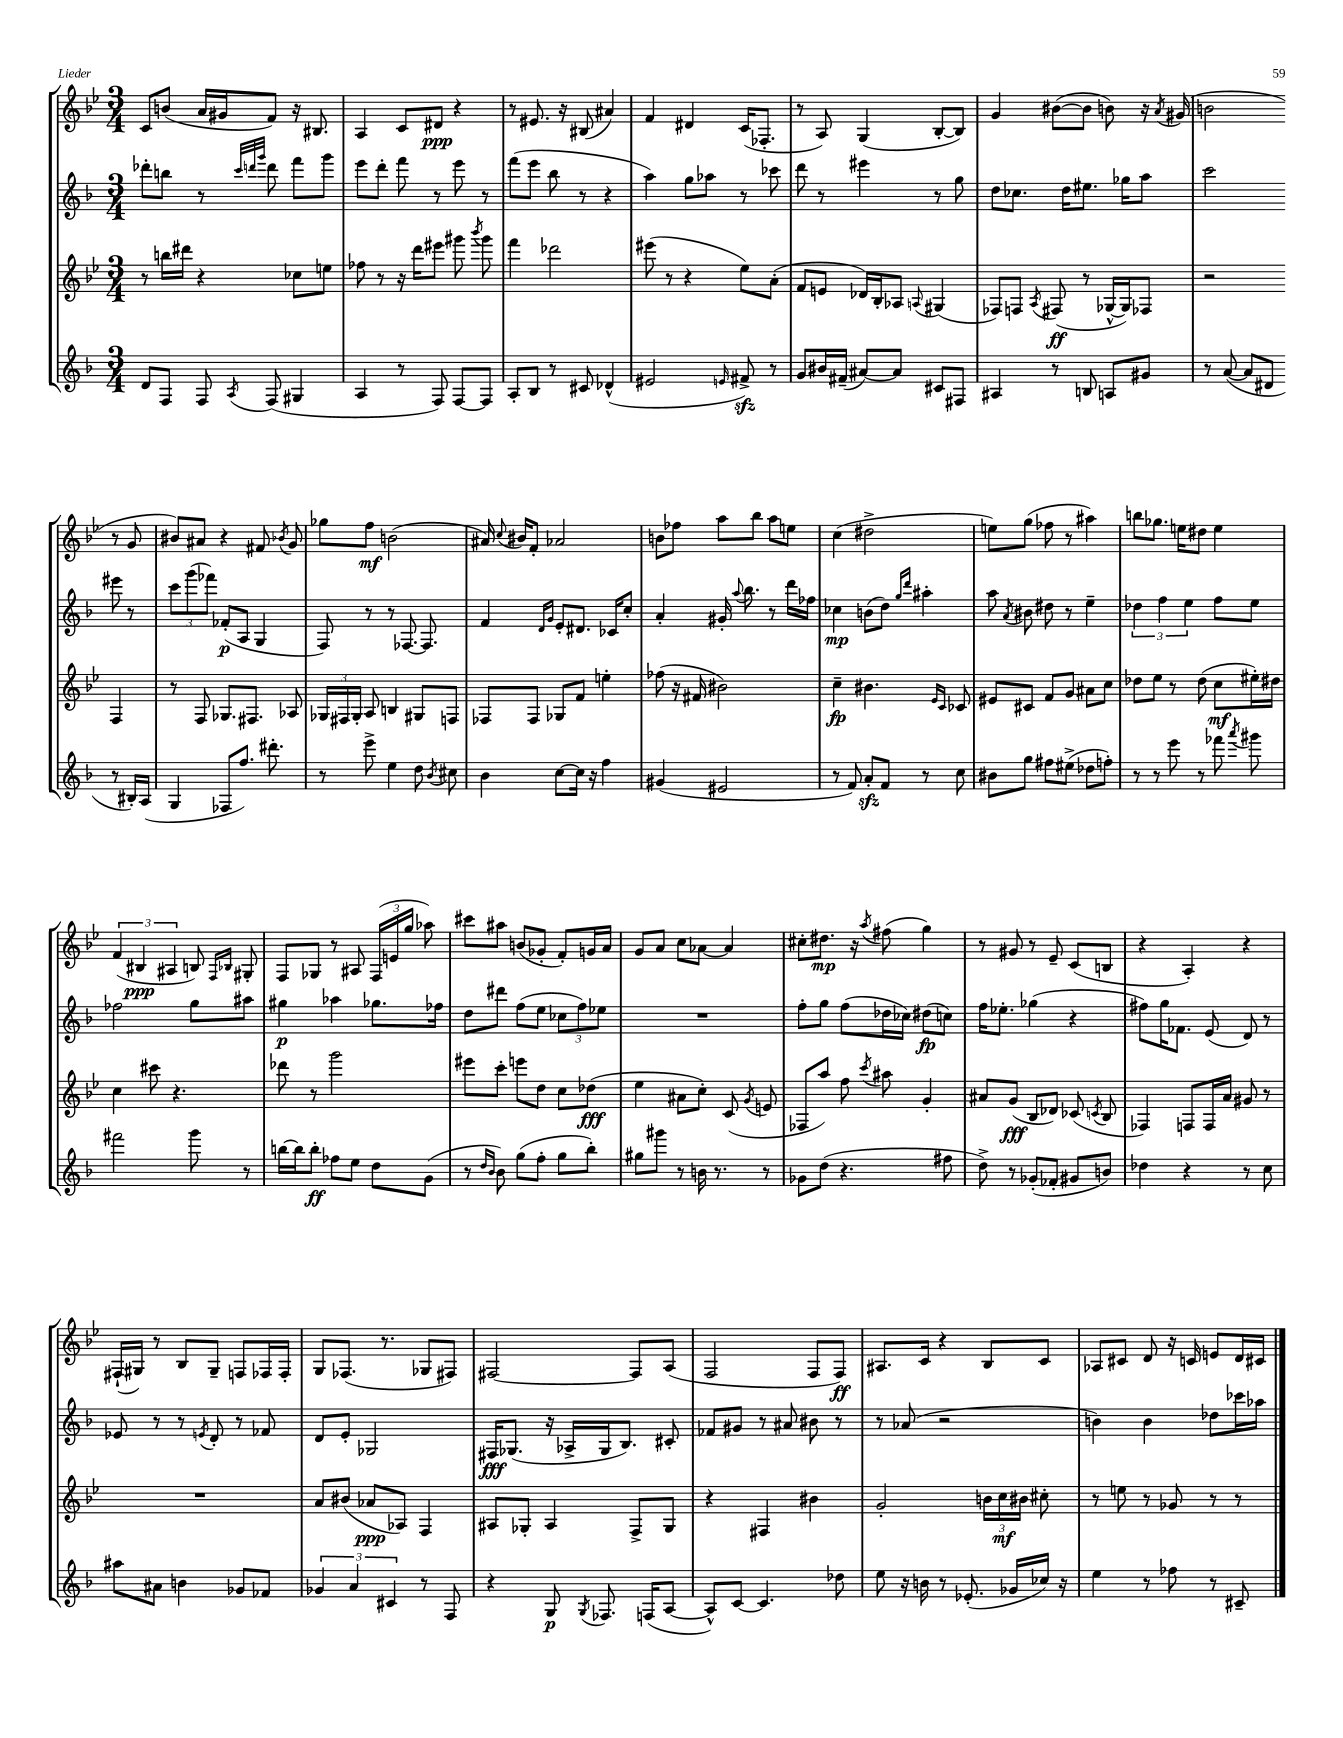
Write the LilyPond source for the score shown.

<<
\new StaffGroup <<
\new Staff = "s0" {
    \clef treble \key bes \major \numericTimeSignature \time 3/4
    \autoBeamOff c'8[ b'8]( a'16[ gis'16 f'8]) r16 bis8. |
    a4 c'8[ dis'8]\ppp r4 |
    r8 eis'8. r16 bis8( ais'4) |
    f'4 dis'4 c'16[( fes8.]-. |
    r8 a8) g4( bes8[~-. bes8]) |
    g'4 bis'8[~( bis'8] b'8) r16 \acciaccatura { a'8 } gis'16( |
    b'2 r8 g'8 |
    bis'8[) ais'8] r4 fis'8 \acciaccatura { bes'8 } g'8 |
    ges''8[ f''8]\mf b'2( |
    ais'16) \appoggiatura { c''8 } bis'16[ f'8]-. aes'2 |
    b'8[ fes''8] a''8[ bes''8] a''8[ e''8] |
    c''4( dis''2-> |
    e''8[) g''8]( fes''8 r8 ais''4) |
    b''8[ ges''8.] e''16[ dis''8] e''4 |
    \tuplet 3/2 { f'4( bis4\ppp ais4 } b8) \grace { f16[ bes16] } gis8-. |
    f8[ ges8] r8 ais8 \tuplet 3/2 { f16[( e'16 g''16] } aes''8) |
    cis'''8[ ais''8] b'8[( ges'8]-. f'8[-.) g'16 a'16] |
    g'8[ a'8] c''8[ aes'8]~ aes'4 |
    cis''8[-. dis''8.]\mp r16 \acciaccatura { a''8 } fis''8( g''4) |
    r8 gis'8 r8 ees'8-- c'8[( b8] |
    r4 a4-.) r4 |
    fis16[-!( gis16]) r8 bes8[ gis8]-- f8[ fes16 fes16]-. |
    g8[ fes8.]( r8. ges8[ fis8]) |
    fis2~ fis8[ a8]( |
    f2 f8[ f8]\ff) |
    ais8.[ c'16] r4 bes8[ c'8] |
    aes8[ cis'8] d'8 r16 c'16 e'8[ d'16 cis'16] \bar "|." |
}
\new Staff = "s1" {
    \clef treble \key f \major \numericTimeSignature \time 3/4
    \autoBeamOff des'''8[-. b''8] r8 \grace { c'''32[ d'''32 g'''32] } d'''8 f'''8[ g'''8] |
    e'''8[ d'''8]-. f'''8 r8 e'''8 r8 |
    f'''8[( e'''8] bes''8 r8 r4 |
    a''4) g''8[ aes''8] r8 ces'''8 |
    d'''8 r8 eis'''4 r8 g''8 |
    d''8[ ces''8.] d''16[ eis''8.] ges''16[ a''8] |
    c'''2 eis'''8 r8 |
    \tuplet 3/2 { c'''8[ g'''8( fes'''8]) } fes'8[-.\p( a8] g4 |
    f8) r8 r8 fes8.~ fes8. |
    f'4 \grace { d'16[ g'16] } e'8[-. dis'8.] ces'16[ c''8]-. |
    a'4-. gis'16-. \appoggiatura { a''8 } bes''8. r8 d'''16[ fes''16] |
    ces''4\mp b'8[( d''8]) \grace { g''16[ d'''16] } ais''4-. |
    a''8 \acciaccatura { a'8 } bis'8 dis''8 r8 e''4-- |
    \tuplet 3/2 { des''4 f''4 e''4 } f''8[ e''8] |
    fes''2 g''8[ ais''8] |
    gis''4\p aes''4 ges''8.[ fes''16] |
    d''8[ dis'''8] f''8[( e''8] \tuplet 3/2 { ces''8[ f''8) ees''8] } |
    R2. |
    f''8[-. g''8] f''8[( des''16 ces''16]) dis''8[\fp( c''8]) |
    f''16[ ees''8.]-. ges''4( r4 |
    fis''8[) g''16 fes'8.] e'8( d'8) r8 |
    ees'8 r8 r8 \acciaccatura { e'8 } d'8-. r8 fes'8 |
    d'8[ e'8]-. ges2 |
    fis16[\fff ges8.]( r16 aes16[-> ges16 bes8.]) cis'8-. |
    fes'8[ gis'8] r8 ais'8 bis'8 r8 |
    r8 aes'8( r2 |
    b'4) b'4 des''8[ ces'''16 aes''16] \bar "|." |
}
\new Staff = "s2" {
    \clef treble \key bes \major \numericTimeSignature \time 3/4
    \autoBeamOff r8 b''16[ dis'''16] r4 ces''8[ e''8] |
    fes''8 r8 r16 d'''16[ eis'''8] gis'''8 \acciaccatura { bes'''8 } gis'''8 |
    f'''4 des'''2 |
    eis'''8( r8 r4 ees''8[) a'8]-.( |
    f'8[ e'8] des'16[) bes16-. aes8] \appoggiatura { a8 } gis4( |
    fes8[) f8] \acciaccatura { a8 } fis8\ff( r8 ges16[~-^ ges16) fes8] |
    r2 f4 |
    r8 f8 ges8.[ fis8.] aes8 |
    \tuplet 3/2 { ges16[ fis16 ges16]-. } a8 b4 gis8[ f8] |
    fes8[ fes8] ges8[ f'8] e''4-. |
    fes''8( r16 fis'16 bis'2) |
    c''4--\fp bis'4. \grace { ees'16[ c'16] } ces'8 |
    eis'8[ cis'8] f'8[ g'8] ais'8[ c''8] |
    des''8[ ees''8] r8 des''8( c''8[\mf eis''16-.) dis''16] |
    c''4 cis'''8 r4. |
    des'''8 r8 g'''2 |
    eis'''8[ c'''8]-. e'''8[ d''8] c''8[ des''8]\fff( |
    ees''4 ais'8[ c''8]-.) c'8( \acciaccatura { g'8 } e'8 |
    fes8[ a''8]) f''8 \acciaccatura { c'''8 } ais''8 g'4-. |
    ais'8[ g'8]\fff( bes8[ des'8]) ces'8( \acciaccatura { c'8 } bes8 |
    fes4) f8[ f16 a'16] gis'8 r8 |
    R2. |
    a'8[ bis'8]( aes'8[\ppp aes8]) f4 |
    ais8[ ges8]-. ais4 f8[-> ges8] |
    r4 fis4 bis'4 |
    g'2-. \tuplet 3/2 { b'16[ c''16\mf bis'16] } cis''8-. |
    r8 e''8 r8 ges'8 r8 r8 \bar "|." |
}
\new Staff = "s3" {
    \clef treble \key f \major \numericTimeSignature \time 3/4
    \autoBeamOff d'8[ f8] f8 \acciaccatura { a8 } f8( gis4 |
    a4 r8 f8) f8[~ f8] |
    a8[-. bes8] r8 cis'8 des'4-^( |
    eis'2 \grace { e'16 } fis'8->\sfz) r8 |
    g'8[ bis'16 fis'16]--( ais'8[~) ais'8] cis'8[ fis8] |
    ais4 r8 b8 a8[ gis'8] |
    r8 a'8~( a'8[ dis'8] r8 bis16[-.) a16]( |
    g4 fes8[ f''8.]) dis'''8.-. |
    r8 e'''8-> e''4 d''8 \acciaccatura { bes'8 } cis''8 |
    bes'4 c''8[~ c''16] r16 f''4 |
    gis'4( eis'2 |
    r8 f'8) a'8[-.\sfz f'8] r8 c''8 |
    bis'8[ g''8] fis''8[ eis''8]->( des''8[ f''8]-.) |
    r8 r8 e'''8 r8 fes'''8 \acciaccatura { a'''8 } gis'''8 |
    fis'''2 g'''8 r8 |
    b''16[~ b''16 b''8]-.\ff fes''8[ e''8] d''8[ g'8]( |
    r8 \grace { d''16[ bes'16] } bes'8) g''8[( f''8]-. g''8[ bes''8]-.) |
    gis''8[ gis'''8] r8 b'16 r8. r8 |
    ges'8[ d''8]( r4. fis''8 |
    d''8->) r8 ges'8[-.( fes'8]-. gis'8[ b'8]) |
    des''4 r4 r8 c''8 |
    ais''8[ ais'8] b'4 ges'8[ fes'8] |
    \tuplet 3/2 { ges'4 a'4 cis'4 } r8 f8 |
    r4 g8\p \acciaccatura { g8 } fes8. f16[( a8]~ |
    a8[-^) c'8]~ c'4. des''8 |
    e''8 r16 b'16 r8 ees'8.-.( ges'16[ ces''16]) r16 |
    e''4 r8 fes''8 r8 cis'8-- \bar "|." |
}
>>
>>
\layout { \context { \Score \remove "Bar_number_engraver" } }
